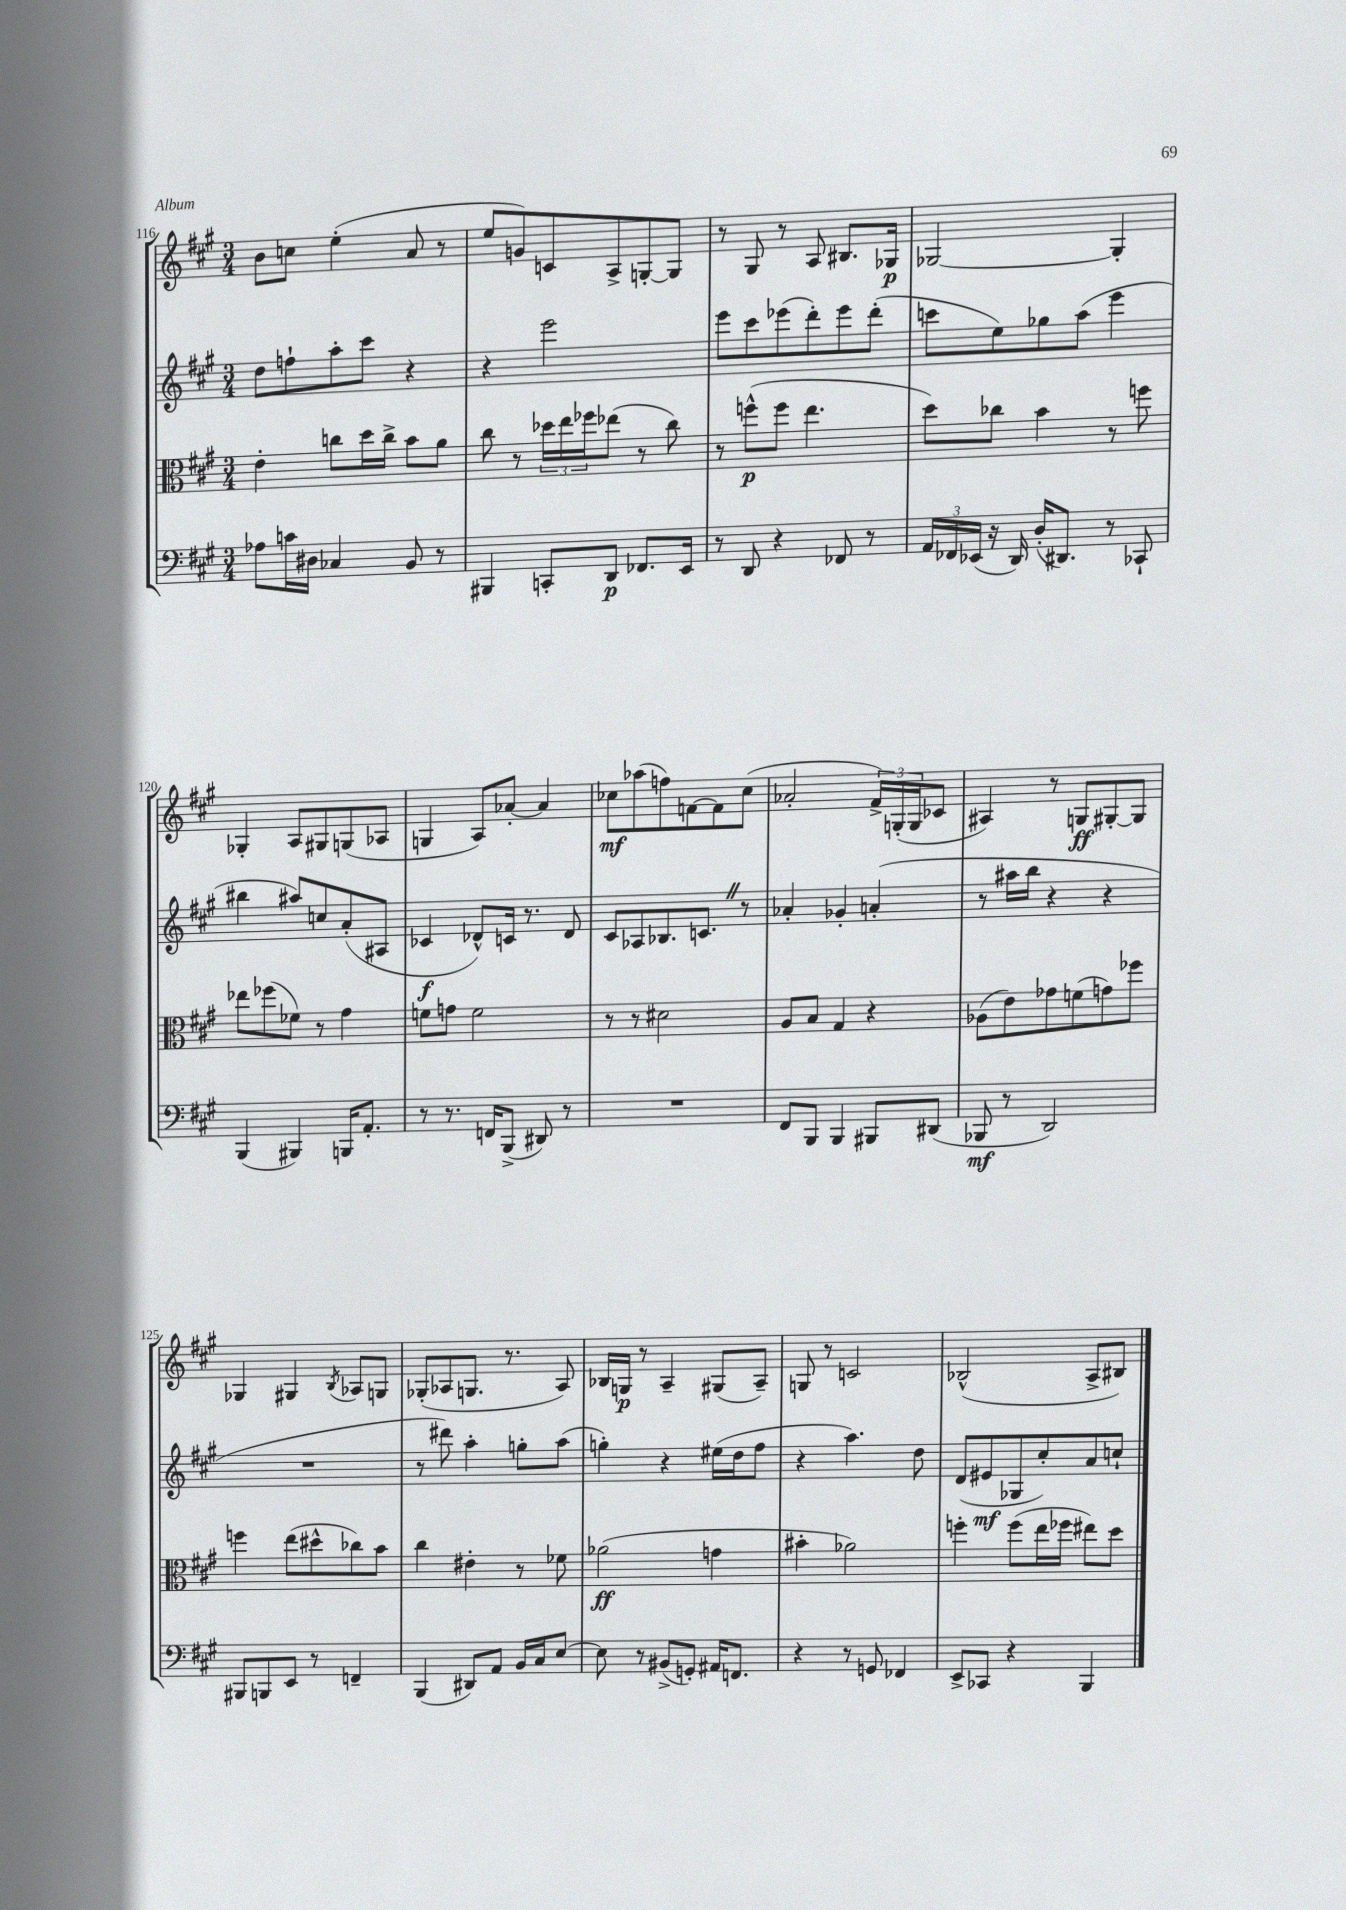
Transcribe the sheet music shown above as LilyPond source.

<<
\new StaffGroup <<
\new Staff = "s0" {
    \clef treble \key a \major \numericTimeSignature \time 3/4
    b'8 c''8 e''4-.( a'8 r8 |
    e''8 g'8) c'8 a8-> g8~-. g8 |
    r8 gis8 r8 a8 bis8. ges16\p |
    ges2~ ges4-. |
    ges4-. a8 gis8 g8( aes8 |
    g4 a8) aes'8~-. aes'4 |
    ces''8\mf aes''8( f''8) f'8~ f'8 ces''8( |
    aes'2-. \tuplet 3/2 { fis'16->) g16-.( g16 } ces'8 |
    ais4) r8 g8\ff gis8~-. gis8 |
    ges4 gis4 \acciaccatura { b8 } aes8 g8 |
    ges8-.( aes8 g8. r8. aes8) |
    bes16 g16\p r8 a4-- gis8( a8--) |
    g8 r8 c'2 |
    bes2-^( a8-> bis8) \bar "|." |
}
\new Staff = "s1" {
    \clef treble \key a \major \numericTimeSignature \time 3/4
    d''8 f''8-! a''8-. cis'''8 r4 |
    r4 e'''2 |
    e'''8 cis'''8 ees'''8( d'''8-.) ees'''8 d'''8-.( |
    c'''8 e''8) ges''8 a''8( e'''4 |
    bis''4 ais''8) c''8 a'8-.( ais8 |
    ces'4\f des'8-^) c'16 r8. des'8 |
    cis'8 aes8 bes8. c'8. \once \override BreathingSign.text = \markup { \musicglyph "scripts.caesura.straight" } \breathe r8 |
    aes'4-. ges'4-. a'4-.( |
    r8 ais''16 b''16 r4 r4 |
    R2. |
    r8 dis'''8) a''4-. g''8-. a''8( |
    g''4-.) r4 eis''16( d''16 fis''8 |
    r4 a''4.) d''8 |
    d'8( eis'8\mf ges8 cis''8-.) a'8 c''8-! \bar "|." |
}
\new Staff = "s2" {
    \clef alto \key a \major \numericTimeSignature \time 3/4
    e'4-. c''8 d''16 c''16-> b'8 a'8 |
    cis''8 r8 \tuplet 3/2 { des''16 e''16 fes''16 } ees''8( r8 cis''8) |
    r8 f''8-^\p( f''8 e''4. |
    d''8) ces''8 b'4 r8 f''8 |
    ees''8 fes''8( fes'8) r8 gis'4 |
    f'8 g'8 f'2 |
    r8 r8 dis'2 |
    a8 b8 gis4 r4 |
    aes8( e'8) ges'8 f'8( g'8) fes''8 |
    f''4 e''8( dis''8-^ ces''8) b'8 |
    cis''4 eis'4-. r8 fes'8 |
    aes'2\ff( g'4 |
    bis'4-. aes'2) |
    f''4-. f''8( e''16 fes''16 eis''8) d''8 \bar "|." |
}
\new Staff = "s3" {
    \clef bass \key a \major \numericTimeSignature \time 3/4
    aes8 c'16 dis16 ces4 b,8 r8 |
    bis,,4 c,8-. d,8\p fes,8. e,16 |
    r8 d,8 r4 fes,8 r8 |
    \tuplet 3/2 { a,16 fes,16 ees,16( } r16 d,16) d16-.( dis,8.) r8 ces,8-! |
    b,,4( bis,,4) b,,16 a,8.-. |
    r8 r8. f,16 b,,8->( dis,8) r8 |
    R2. |
    fis,8 b,,8 b,,4 bis,,8 dis,8( |
    bes,,8\mf r8 d,2) |
    bis,,8 b,,8 e,8 r8 f,4-- |
    b,,4( dis,8) a,8 b,16 cis16 e8~ |
    e8 r8 bis,8->( g,8-.) ais,16 f,8. |
    r4 r8 g,8 fes,4 |
    e,8-> ces,8 r4 b,,4 \bar "|." |
}
>>
>>
\layout { \context { \Score currentBarNumber = #116 } }
